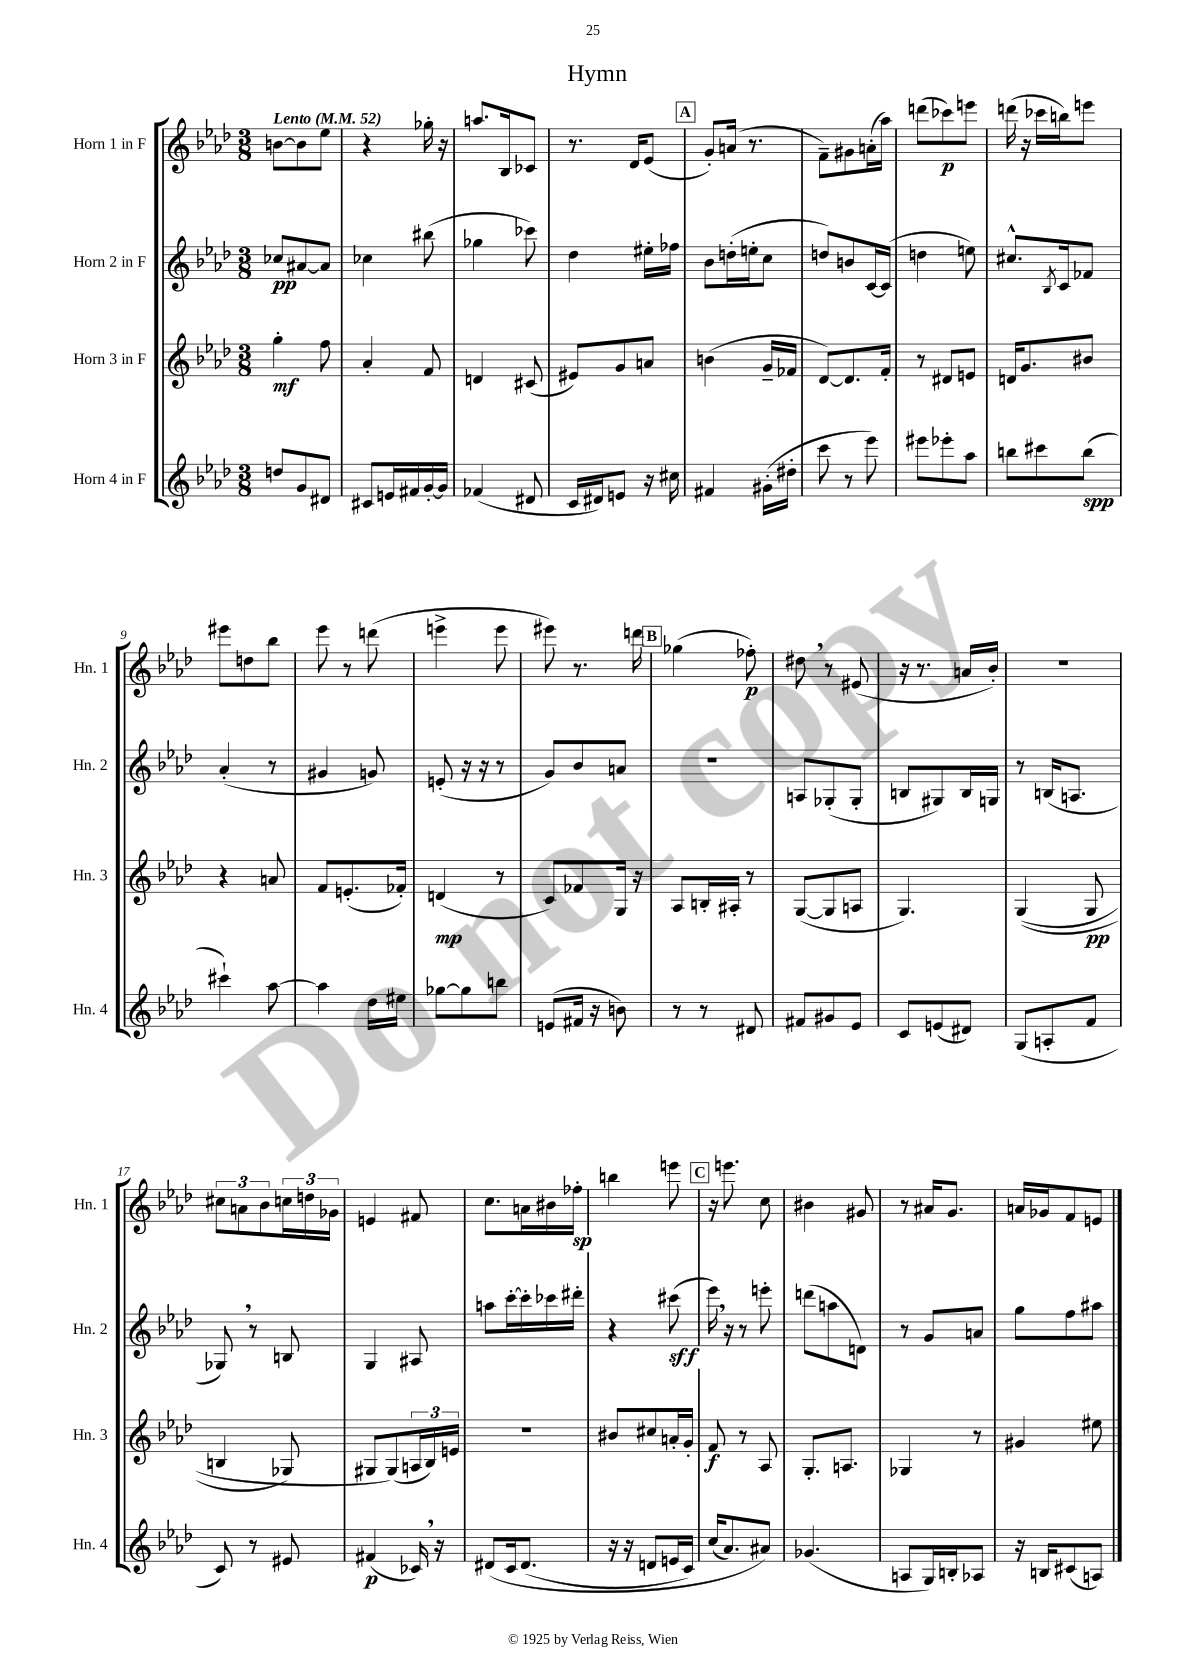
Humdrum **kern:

**kern	**dynam	**kern	**dynam	**kern	**dynam	**kern	**dynam
*part4	*part4	*part3	*part3	*part2	*part2	*part1	*part1
*staff4	*staff4	*staff3	*staff3	*staff2	*staff2	*staff1	*staff1
*I"Horn 4 in F	*	*I"Horn 3 in F	*	*I"Horn 2 in F	*	*I"Horn 1 in F	*
*I'Hn. 4	*	*I'Hn. 3	*	*I'Hn. 2	*	*I'Hn. 1	*
*clefG2	*	*clefG2	*	*clefG2	*	*clefG2	*
*k[b-e-a-d-]	*	*k[b-e-a-d-]	*	*k[b-e-a-d-]	*	*k[b-e-a-d-]	*
*M3/8	*	*M3/8	*	*M3/8	*	*M3/8	*
*MM52	*	*MM52	*	*MM52	*	*MM52	*
=1	=1	=1	=1	=1	=1	=1	=1
!	!	!	!	!	!	!LO:TX:a:B:t=Lento	!
8ddn/L	.	4gg'\	mf	8cc-X/L	pp	[8bn\L	.
8g/	.	.	.	[8a#X/	.	8b\]	.
8d#X/J	.	8ff\	.	8a#/J]	.	8ee-\J	.
=2	=2	=2	=2	=2	=2	=2	=2
8c#X/L	.	4a-'/	.	4cc-X\	.	4r	.
16en/L	.	.	.	.	.	.	.
16f#X/	.	.	.	.	.	.	.
[16g'/	.	8f/	.	(8bb#X\	.	16gg-X'\	.
16g/JJ]	.	.	.	.	.	16r	.
=3	=3	=3	=3	=3	=3	=3	=3
(4f-X/	.	4dn/	.	4gg-X\	.	8.aan/L	.
.	.	.	.	.	.	16B-/k	.
8d#X/	.	(8c#X/	.	8ccc-X\)	.	8c-X/J	.
=4	=4	=4	=4	=4	=4	=4	=4
16c/LL	.	8e#X/L)	.	4dd-\	.	8.r	.
16d#X/J)	.	.	.	.	.	.	.
8en/J	.	8g/	.	.	.	.	.
.	.	.	.	.	.	16d-/KL	.
16r	.	8an/J	.	16ee#X'\LL	.	(8e-/J	.
16cc#X\	.	.	.	16ff-X\JJ	.	.	.
!!LO:REH:place=s1:t=A
=5	=5	=5	=5	=5	=5	=5	=5
4f#X/	.	(4bn\	.	8b-\L	.	8g'/L)	.
.	.	.	.	(16ddn'\L	.	(16an/Jk	.
.	.	.	.	16een'\J	.	8.r	.
(16g#X'\LL	.	16g~/LL	.	8cc\J	.	.	.
16dd#X'\JJ	.	16f-X/JJ	.	.	.	.	.
=6	=6	=6	=6	=6	=6	=6	=6
8ccc\	.	[8d-/L)	.	8ddn/L)	.	8f~\L)	.
8r	.	8.d-/]	.	8bn/	.	8g#X\	.
8eee-\)	.	.	.	[16c/L	.	(16an'\L	.
.	.	16f'/Jk	.	(16c/JJ]	.	16aa-\JJ)	.
=7	=7	=7	=7	=7	=7	=7	=7
8eee#X\L	.	8r	.	4ddn\	.	(8dddn\L	.
8eee-X'\	.	8d#X/L	.	.	.	8ccc-X\)	p
8aa-\J	.	8en/J	.	8een\)	.	8eeen\J	.
=8	=8	=8	=8	=8	=8	=8	=8
8bbn\L	.	16dn/KL	.	8.cc#X^^/L	.	(16dddn\	.
.	.	8.g/	.	.	.	16r	.
8ccc#X\	.	.	.	.	.	16ccc-X\LL	.
.	.	.	.	8qB-/	.	.	.
.	.	.	.	16c/k	.	16bbn\J)	.
(8bb\J	spp	8b#X/J	.	8f-X/J	.	8eeen\J	.
!!LO:LB:g=z
=9	=9	=9	=9	=9	=9	=9	=9
4ccc#X`\)	.	4r	.	(4a-'/	.	8eee#X\L	.
.	.	.	.	.	.	8ddn\	.
[8aa-\	.	8an/	.	8r	.	8bb-\J	.
=10	=10	=10	=10	=10	=10	=10	=10
4aa-\]	.	8f/L	.	4g#X/	.	8eee-\	.
.	.	(8.en'/	.	.	.	8r	.
16dd-\LL	.	.	.	8gn/)	.	(8dddn\	.
16ee#X\JJ	.	16f-X'/Jk)	.	.	.	.	.
=11	=11	=11	=11	=11	=11	=11	=11
[8gg-X\L	.	(4dn/	mp	(8en'/	.	4eeen^\	.
8gg-\]	.	.	.	16r	.	.	.
.	.	.	.	16r	.	.	.
8bbn\J	.	8r	.	8r	.	8eee\	.
=12	=12	=12	=12	=12	=12	=12	=12
(8en/L	.	8c/L)	.	8g/L)	.	8eee#X\)	.
16f#X/Jk	.	8f-X/	.	8b-/	.	8.r	.
16r	.	.	.	.	.	.	.
8bn\)	.	16G/Jk	.	8an/J	.	.	.
.	.	16r	.	.	.	16dddn\	.
!!LO:REH:place=s1:t=B
=13	=13	=13	=13	=13	=13	=13	=13
8r	.	8A-/L	.	4.r	.	(4gg-X\	.
8r	.	16Bn'/L	.	.	.	.	.
.	.	16A#X'/JJ	.	.	.	.	.
8d#X/	.	8r	.	.	.	8ff-X'\)	p
=14	=14	=14	=14	=14	=14	=14	=14
8f#X/L	.	([8G/L	.	8An/L	.	8dd#X,\	.
8g#X/	.	8G/]	.	(8G-X'/	.	8r	.
8e-/J	.	8An/J	.	8G-'/J	.	(8e#X/	.
=15	=15	=15	=15	=15	=15	=15	=15
8c/L	.	4.G/)	.	8Bn/L	.	16r	.
.	.	.	.	.	.	8.r	.
(8en/	.	.	.	8G#X/)	.	.	.
8d#X/J)	.	.	.	16B/L	.	16an/LL	.
.	.	.	.	16Gn/JJ	.	16b-'/JJ)	.
=16	=16	=16	=16	=16	=16	=16	=16
(8G/L	.	((4G/	.	8r	.	4.r	.
8An'/	.	.	.	(16Bn/KL	.	.	.
.	.	.	.	8.An/J	.	.	.
8f/J	.	8G/	pp	.	.	.	.
!!LO:LB:g=z
=17	=17	=17	=17	=17	=17	=17	=17
8c/)	.	4Bn/	.	8G-X,/)	.	12cc#X\L	.
.	.	.	.	.	.	12an\	.
8r	.	.	.	8r	.	.	.
.	.	.	.	.	.	12b-\	.
8e#X/	.	8G-X/)	.	8Bn/	.	24ccn\L	.
.	.	.	.	.	.	24ddn\	.
.	.	.	.	.	.	24g-X\JJ	.
=18	=18	=18	=18	=18	=18	=18	=18
(4f#X/	p	8G#X/L	.	4G/	.	4en/	.
.	.	(8G#/)	.	.	.	.	.
16c-X,/)	.	24An/L	.	8A#X/	.	8f#X/	.
.	.	24B-/)	.	.	.	.	.
16r	.	.	.	.	.	.	.
.	.	24en/JJ	.	.	.	.	.
=19	=19	=19	=19	=19	=19	=19	=19
(8d#X/L	.	4.r	.	8aan\L	.	8.cc\L	.
16c/k	.	.	.	[16ccc'\L	.	.	.
(8.d#/J	.	.	.	16ccc'\]	.	16an\L	.
.	.	.	.	16ccc-X\	.	16b#X\	.
.	.	.	.	16ddd#X'\JJ	.	16ff-X'\JJ	sp
=20	=20	=20	=20	=20	=20	=20	=20
16r	.	8b#X/L	.	4r	.	4bbn\	.
16r	.	.	.	.	.	.	.
8dn/L	.	8cc#X/	.	.	.	.	.
16en/L	.	16an'/L	.	(8ccc#X\	sff	8eeen\	.
16c/JJ)	.	16g'/JJ	.	.	.	.	.
!!LO:REH:place=s1:t=C
=21	=21	=21	=21	=21	=21	=21	=21
(16cc/KL	.	8f/	f	16eee-,\)	.	16r	.
8.a-/)	.	.	.	16r	.	8.eeen\	.
.	.	8r	.	8r	.	.	.
8a#X/J)	.	8A-/	.	8eeen'\	.	8cc\	.
=22	=22	=22	=22	=22	=22	=22	=22
(4.g-X/	.	8.G'/L	.	(8dddn\L	.	4b#X\	.
.	.	.	.	8aan\	.	.	.
.	.	8.An/J	.	.	.	.	.
.	.	.	.	8dn\J)	.	8g#X/	.
=23	=23	=23	=23	=23	=23	=23	=23
8An/L	.	4G-X/	.	8r	.	8r	.
16G/L)	.	.	.	8g/L	.	16a#X/KL	.
16Bn'/J	.	.	.	.	.	8.g/J	.
8A-X/J	.	8r	.	8an/J	.	.	.
=24	=24	=24	=24	=24	=24	=24	=24
16r	.	4g#X/	.	8gg\L	.	16an/LL	.
16Bn/KL	.	.	.	.	.	16g-X/J	.
(8c#X/	.	.	.	8ff\	.	8f/	.
8An/J)	.	8ee#X\	.	8aa#X\J	.	8en/J	.
==	==	==	==	==	==	==	==
*-	*-	*-	*-	*-	*-	*-	*-
